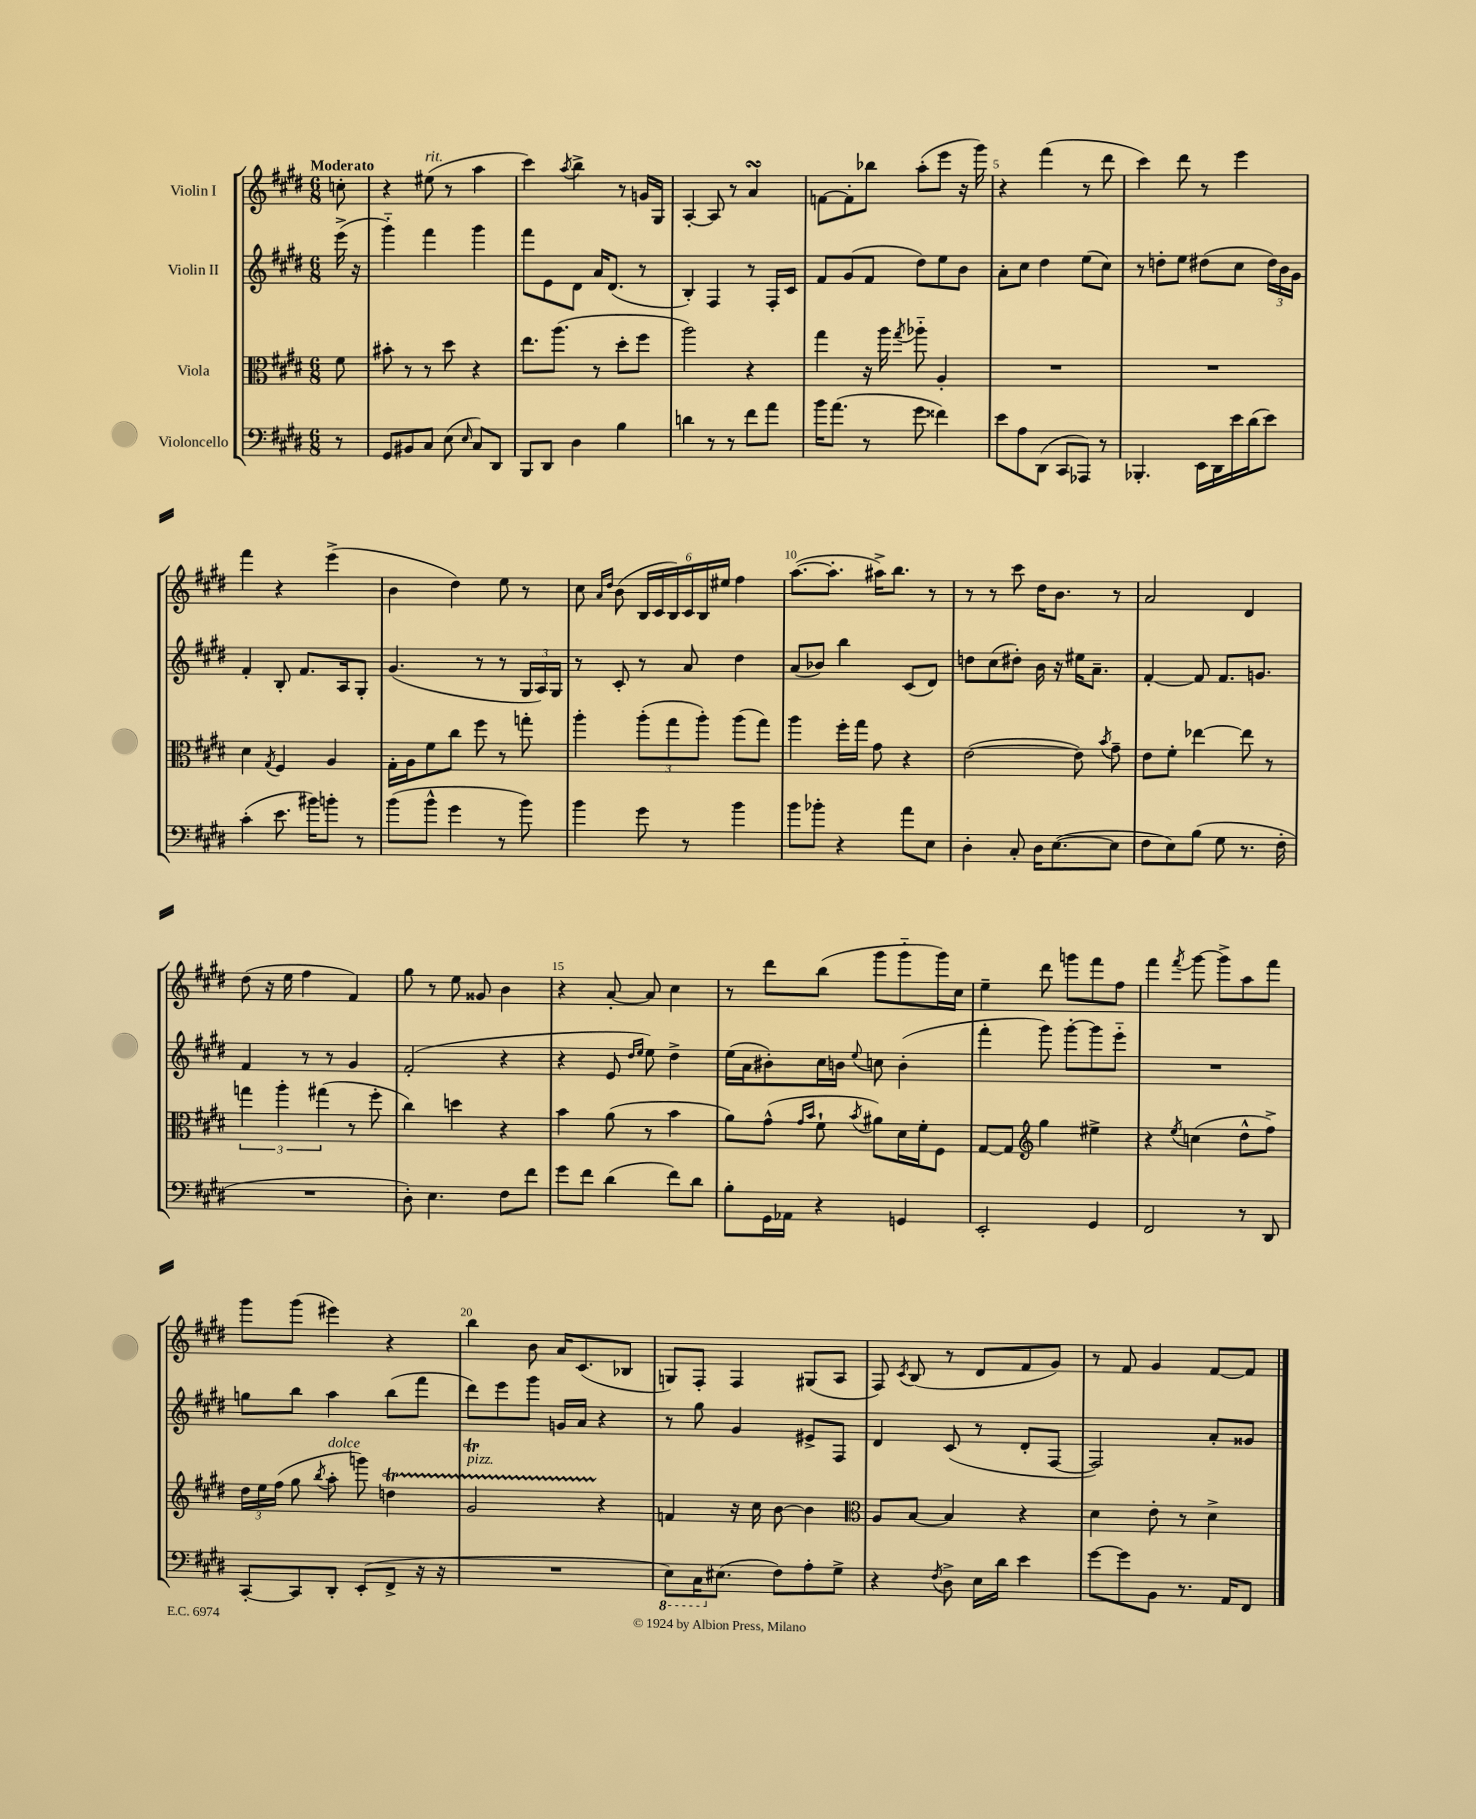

**kern	**kern	**kern	**kern
*part4	*part3	*part2	*part1
*staff4	*staff3	*staff2	*staff1
*I"Violoncello	*I"Viola	*I"Violin II	*I"Violin I
*clefF4	*clefC3	*clefG2	*clefG2
*k[f#c#g#d#]	*k[f#c#g#d#]	*k[f#c#g#d#]	*k[f#c#g#d#]
*M6/8	*M6/8	*M6/8	*M6/8
=	=	=	=
!	!	!	!LO:TX:a:B:t=Moderato
8r	8f#\	(16eee^\	8ccn'\
.	.	16r	.
=1	=1	=1	=1
8GG#/L	8b#X'\	4ggg#\)	4r
8BB#X/	8r	.	.
!	!	!	!LO:TX:a:i:t=rit.
8C#/J	8r	4fff#\	(8ee#X\
(8E\	8dd#\	.	8r
16qqE/	.	.	.
8C#/L)	4r	4ggg#\	4aa\
8DD#/J	.	.	.
=2	=2	=2	=2
8BBB/L	8.ee\L	8fff#\L	4ccc#\)
8DD#/J	.	8e\	.
.	(8.aa\J	.	.
.	.	.	8qaa/
4D#\	.	8d#\J	4bb^\
.	8r	16a/KL	.
.	.	(8.d#/J	.
4B\	8dd#'\L	.	8r
.	8ff#\J	8r	16gn/LL
.	.	.	16G#/JJ
=3	=3	=3	=3
4dn\	2aa\)	4B'/)	[4A'/
8r	.	4F#/	8A/]
8r	.	.	8r
8f#\L	4r	8r	4asSSs/
8a\J	.	16F#'/LL	.
.	.	16c#/JJ	.
=4	=4	=4	=4
16b\KL	4gg#\	8f#/L	[8fn\L
(8.a\J	.	.	.
.	.	(8g#/	8f'\]
8r	16r	8f#/J	8bb-X\J
.	16aa\	.	.
.	8qgg#/	.	.
8g#\	8aa-X\	8dd#\L)	(8aa'\L
4f##X\)	4A'/	8ee\	8eee\J
.	.	8b\J	16r
.	.	.	16ggg#\)
=5	=5	=5	=5
8e\L	2.r	8a'\L	4r
8A\	.	8cc#\J	.
(8DD#\J	.	4dd#\	(4fff#\
8CC#/L	.	.	.
8AAA-X/J)	.	(8ee\L	8r
8r	.	8cc#\J)	8ddd#\
=6	=6	=6	=6
4.BBB-X'/	2.r	8r	4ccc#\)
.	.	8ddn'\L	.
.	.	8ee\J	8ddd#\
16EE\LL	.	(8dd#X\L	8r
16DD#\	.	.	.
16e\	.	8cc#\J	4eee\
(16d#\J	.	.	.
8e\J)	.	24dd#\LL)	.
.	.	24b\	.
.	.	24g#\JJ	.
!!LO:LB:g=z
=7	=7	=7	=7
(4c#'\	4d#\	4f#'/	4fff#\
.	8qG#/	.	.
8.e\	4F#/	8B'/	4r
.	.	8.f#/L	.
16b#X\KL)	.	.	.
8bn'\J	4A/	.	(4eee^\
.	.	16A/k	.
8r	.	8G#'/J	.
=8	=8	=8	=8
(8b\L	16G#'\LL	(4.g#/	4b\
.	16A\J	.	.
8b^^\J	8f#\	.	.
4g#\	8cc#\J	.	4dd#\)
.	8ff#\	8r	.
8r	8r	8r	8ee\
8b\)	8ggn'\	24G#/LL	8r
.	.	24A/)	.
.	.	24G#/JJ	.
=9	=9	=9	=9
4b\	4aa'\	8r	8cc#\
.	.	.	16qqa/LL
.	.	.	16qqdd#/JJ
.	.	8c#'/	(8b\
8g#\	(12aa'\L	8r	24B/LL
.	.	.	24c#/
.	12gg#\	.	24B/)
8r	.	8a/	24c#/
.	12aa'\J)	.	24B/
.	.	.	24ee#X/JJ
4b\	(8aa\L	4dd#\	4ff#\
.	8gg#\J)	.	.
=10	=10	=10	=10
8b\L	4aa\	(8a/L	([8.aa\L
8b-X'\J	.	8b-X/J)	.
.	.	.	8.aa'\J]
4r	16ff#'\LL	4bb\	.
.	16gg#\JJ	.	.
.	8g#\	.	16aa#X^\KL)
.	.	.	8.bb\J
8a\L	4r	(8c#/L	.
8E\J	.	8d#/J)	8r
=11	=11	=11	=11
4D#'\	([2e\	8ddn\L	8r
.	.	(8cc#\	8r
8C#'/	.	8dd#X'\J)	8ccc#\
16D#\KL	.	16b\	16dd#\KL
([8.E\	.	16r	8.b\J
.	8e\])	16ee#X\KL	.
.	.	8.a~\J	.
.	8qb/	.	.
8E\J]	8g#~\	.	8r
=12	=12	=12	=12
8F#\L	8e\L	[4f#'/	2a/
8E\)	8f#'\J	.	.
(8B\J	[4ee-X\	8f#/]	.
8G#\	.	8.f#/L	.
8.r	8ee-\]	.	4d#/
.	.	8.gn/J	.
.	8r	.	.
16F#'\	.	.	.
!!LO:LB:g=z
=13	=13	=13	=13
2.r	6ggn\	4f#/	(8dd#\
.	.	.	16r
.	6aa'\	.	.
.	.	.	16ee\
.	.	8r	4ff#\
.	(6gg#X\	.	.
.	.	8r	.
.	8r	4g#/	4f#/)
.	8ff#'\	.	.
=14	=14	=14	=14
8D#'\)	4cc#\)	(2f#'/	8gg#\
4.E\	.	.	8r
.	4ddn\	.	8ee\
.	.	.	8g##X/
8F#\L	4r	4r	4b\
8f#\J	.	.	.
=15	=15	=15	=15
8g#\L	4b\	4r	4r
8f#\J	.	.	.
(4d#\	(8a\	8e/	[8a'/
.	.	16qqdd#/LL	.
.	.	16qqee/JJ	.
.	8r	8ee\)	8a/]
8f#\L)	4b\	4dd#^\	4cc#\
8d#\J	.	.	.
=16	=16	=16	=16
8B'\L	8a\L)	(16ee\LL	8r
.	.	16a\J	.
16GG#\L	(8g#^^\J	8b#X'\)	8ddd#\L
16AA-X\JJ	.	.	.
.	16qqg#/LL	.	.
.	16qqb/JJ	.	.
4r	8f#`\	16cc#\L	(8bb\J
.	.	16bn\JJ	.
.	8qb/	8qqee/	.
.	8a#X\L)	8ccn\	8ggg#\L
4GGn/	16d#\L	(4b'\	8ggg#\
.	16f#'\J	.	.
.	8F#\J	.	16ggg#\L)
.	.	.	16cc#\JJ
=17	=17	=17	=17
2EE'/	[8G#/L	4fff#'\	4ee~\
.	8G#/J]	.	.
*	*clefG2	*	*
.	4gg#\	8ggg#\)	8ddd#\
.	.	[8ggg#'\L	8gggn\L
4GG#/	4ee#X^\	8ggg#\]	8fff#\
.	.	8eee\J	8ff#\J
=18	=18	=18	=18
2FF#/	4r	2.r	4fff#\
.	8qee/	.	8qfff#/
.	(4ccn\	.	[8ggg#\
.	.	.	8ggg#^\L]
8r	8dd#^^\L	.	8aa\
8DD#/	8ff#^\J)	.	8fff#\J
!!LO:LB:g=z
=19	=19	=19	=19
[8CC#'/L	24dd#\LL	8ggn\L	8ggg#\L
.	24ee\	.	.
.	(24ff#\JJ	.	.
8CC#/]	8gg#\	8bb\J	(8ggg#\J
.	8qbb/	.	.
!	!LO:TX:a:i:t=dolce	!	!
8DD#'/J	8aa'\	4aa\	4eee#X\)
(8EE'/L	8gggn\)	.	.
8FF#^/J	4ddnT\	(8bb\L	4r
16r	.	8fff#\J	.
16r	.	.	.
=20	=20	=20	=20
!	!LO:TX:a:i:t=pizz.	!	!
2.r	2g#TTTt/	8ddd#\L)	4bb\
.	.	8eee\	.
.	.	8ggg#\J	8b\
.	.	16gn/LL	16a/KL
.	.	16a/JJ	(8.c#/
.	4r	4r	.
.	.	.	8B-X/J
=21	=21	=21	=21
*8ba	*	*	*
8EE\L)	4fn/	8r	8Gn/L)
16CC#\K	.	8gg#\	8F#'/J
*X8ba	*	*	*
(8.E#X\J	.	.	.
.	16r	4g#/	4F#/
.	16cc#\	.	.
8F#\L)	[8b\	.	.
8A'\	4b\]	8e#X^/L	(8G#X/L
8G#^\J	.	8F#/J	8A/J
=22	=22	=22	=22
*	*clefC3	*	*
4r	8A/L	4d#/	8F#/)
.	.	.	8qc#/
.	[8B/J	.	(8B/
8qF#/	.	.	.
8D#^\	4B/]	(8c#/	8r
16E\LL	.	8r	8d#/L
16d#\JJ	.	.	.
4e\	4r	8d#'/L	8f#/
.	.	[8F#/J	8g#/J)
=23	=23	=23	=23
[8g#\L	4d#\	2F#/])	8r
8g#\]	.	.	8f#/
8BB\J	8e'\	.	4g#/
8.r	8r	.	.
.	4d#^\	8a'/L	[8f#/L
16AA/KL	.	.	.
8FF#/J	.	8g##X/J	8f#/J]
==	==	==	==
*-	*-	*-	*-
